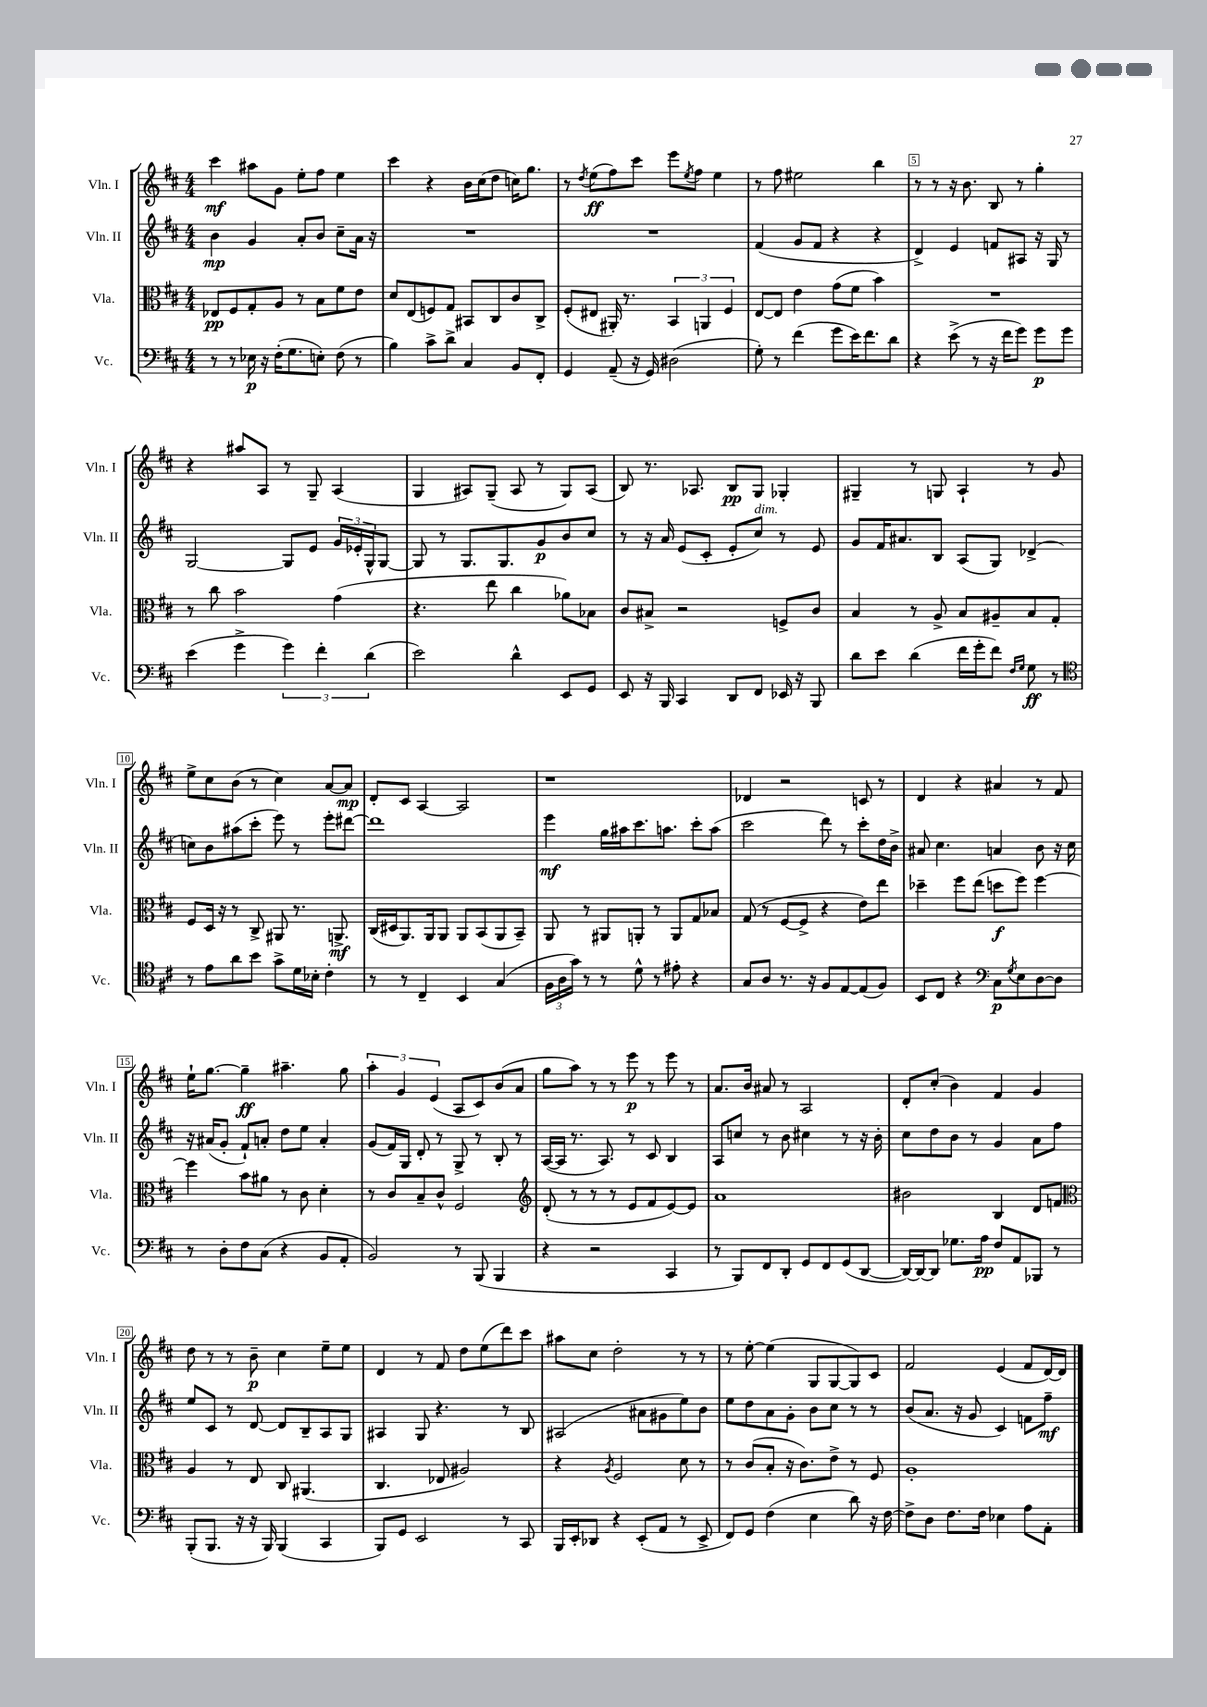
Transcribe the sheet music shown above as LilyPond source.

<<
\new StaffGroup <<
\new Staff = "s0" \with { instrumentName = "Vln. I" shortInstrumentName = "Vln. I" } {
    \clef treble \key d \major \numericTimeSignature \time 4/4
    cis'''4\mf ais''8 g'8 e''8-. fis''8 e''4 |
    cis'''4 r4 b'16 cis''16( d''8 c''16) g''8. |
    r8 \acciaccatura { d''8 } e''8\ff( fis''8) cis'''8 e'''8 \acciaccatura { e''8 } fis''8 e''4 |
    r8 fis''8 eis''2 b''4 |
    r8 r8 r16 b'8. b8 r8 g''4-. |
    r4 ais''8 a8 r8 g8-- a4( |
    g4 ais8) g8--( ais8 r8 g8) ais8( |
    b8) r8. aes8. b8\pp g8 ges4-. |
    gis4-- r8 g8 a4-! r8 g'8 |
    e''8-> cis''8 b'8( r8 cis''4) a'8~ a'8\mp |
    d'8-. cis'8 a4~ a2 |
    r1 |
    des'4 r2 c'8 r8 |
    d'4 r4 ais'4 r8 fis'8 |
    e''16-! g''8.~ g''4--\ff ais''4.-- g''8 |
    \tuplet 3/2 { a''4-. g'4 e'4( } a8 cis'8) b'8( a'8 |
    g''8 a''8) r8 r8 e'''8\p r8 e'''8 r8 |
    a'8. b'16 ais'8 r8 a2 |
    d'8-. cis''8-.( b'4) fis'4 g'4 |
    d''8 r8 r8 b'8--\p cis''4 e''8-- e''8 |
    d'4 r8 fis'8 d''8 e''8( d'''8) cis'''8 |
    ais''8 cis''8 d''2-. r8 r8 |
    r8 e''8~-. e''4( g8 g8~ g8) cis'8 |
    fis'2 e'4( fis'8 d'16~) d'16 \bar "|." |
}
\new Staff = "s1" \with { instrumentName = "Vln. II" shortInstrumentName = "Vln. II" } {
    \clef treble \key d \major \numericTimeSignature \time 4/4
    b'4\mp g'4 a'8-. b'8 cis''8-- a'16 r16 |
    R1 |
    R1 |
    fis'4( g'8 fis'8 r4 r4 |
    d'4->) e'4 f'8 ais8 r16 g16 r8 |
    g2~ g8 e'8 \tuplet 3/2 { g'16 ees'16-. g16-^ } g8~ |
    g8 r8 g8. g8. g'8\p b'8 cis''8 |
    r8 r16 a'16 e'8( cis'8-. e'8-. cis''8^\markup { \italic "dim." }) r8 e'8 |
    g'8 fis'16 ais'8. b8 a8( g8) des'4->( |
    c''8) b'8 ais''8( cis'''8-. e'''8) r8 e'''8-. dis'''8~ |
    dis'''1 |
    e'''4\mf g''16 ais''16 cis'''8. a''8. cis'''8-. a''8( |
    cis'''2 d'''8) r8 cis'''8-. d''16 b'16-> |
    ais'8 cis''4. a'4 b'8 r16 cis''16 |
    r16 ais'16( g'8-. fis'8-!) a'8-. d''8 e''8 a'4-. |
    g'8( fis'16) g16 d'8-. r8 g8-> r8 b8-. r8 |
    a16~( a16 r8. a8.) r8 cis'8 b4 |
    a8 c''8 r8 b'8 cis''4 r8 r16 b'16-. |
    cis''8 d''8 b'8 r8 g'4 a'8 fis''8 |
    e''8 cis'8 r8 d'8~ d'8 b8-- a8 g8 |
    ais4 g8 r4. r8 b8 |
    ais2( ais'8 gis'8 e''8) b'8 |
    e''8 d''8 a'8 g'8-. b'8 cis''8 r8 r8 |
    b'8( a'8. r16 g'8 cis'4) f'8 fis''8--\mf \bar "|." |
}
\new Staff = "s2" \with { instrumentName = "Vla." shortInstrumentName = "Vla." } {
    \clef alto \key d \major \numericTimeSignature \time 4/4
    ees8\pp fis8 g8-. a8 r8 b8 fis'8 e'8 |
    d'8 e8( f8) g8 bis,8 cis8 cis'8 cis8-> |
    fis8-.( eis8 ais,16-.) r8. \tuplet 3/2 { b,4 a,4 fis4 } |
    e8~ e8 e'4 g'8( fis'8 b'4) |
    R1 |
    r8 cis''8 b'2 g'4( |
    r4. e''8 cis''4 aes'8) bes8 |
    cis'8 bis8-> r2 f8-> cis'8 |
    b4 r8 a8-> b8 ais8-- b8 g8-. |
    fis8 d16 r16 r8 cis8-> ais,8 r8. a,8.->\mf |
    cis16( dis16 a,8.) a,16 a,8 a,8 b,8( a,8 b,8--) |
    a,8 r8 ais,8 a,8-. r8 a,8 g8 bes8 |
    g8( r8 fis8~ fis8-> r4 e'8) e''8 |
    des''4-- fis''8 e''8( d''8\f fis''8) fis''4~ |
    fis''4 b'8 ais'8 r8 cis'8 d'4-. |
    r8 cis'8 b8-- cis'8-^ fis2 |
    \clef treble d'8-.( r8 r8 r8 e'8 fis'8 e'8~) e'8 |
    a'1 |
    bis'2 b4 d'8 f'8 |
    \clef alto a4 r8 e8 cis8 ais,4.( |
    cis4. ees8 ais2) |
    r4 \acciaccatura { a8 } fis2 d'8 r8 |
    r8 cis'8( b8-. r16 cis'8.) e'8-> r8 fis8 |
    a1-. \bar "|." |
}
\new Staff = "s3" \with { instrumentName = "Vc." shortInstrumentName = "Vc." } {
    \clef bass \key d \major \numericTimeSignature \time 4/4
    r8 r8 ees16\p r16 fis16-.( g8. e8-.) fis8( r8 |
    b4) cis'8-> d'8-> cis4 b,8 fis,8-. |
    g,4 a,8--( r16 g,16) dis2( |
    g8-.) r8 fis'4( g'8 e'16) fis'8. d'8 |
    r4 e'8->( r8 r16 fis'16 g'8) g'8\p g'8 |
    e'4( g'4-> \tuplet 3/2 { g'4) fis'4-. d'4( } |
    e'2) d'4-^ e,8 g,8 |
    e,8 r16 b,,16 cis,4 d,8 fis,8 ees,16 r16 b,,8 |
    d'8 e'8 d'4( fis'16 g'16-. fis'8) \grace { fis16 g16 } g8\ff r8 |
    \clef tenor r8 e'8 a'8 b'8 g'8-> d'16 bes16-. cis'4-. |
    r8 r8 cis4-- b,4 g4( |
    \tuplet 3/2 { fis16 a16 g'16) } r8 r8 d'8-^ r8 eis'8-. r4 |
    g8 a8 r8. r16 fis8 e8~ e8( fis8) |
    b,8 cis8 r4 \clef bass cis8\p \acciaccatura { g8 } e8 d8~ d8 |
    r8 d8-. fis8 cis8( r4 b,8 a,8-. |
    b,2) r8 b,,8( b,,4 |
    r4 r2 cis,4 |
    r8 b,,8) fis,8 d,8-. g,8 fis,8 g,8( d,8~ |
    d,16~) d,16~ d,8 ges8. a16\pp fis8 a,8 bes,,8 r8 |
    b,,8-.( b,,8. r16 r16 b,,16) b,,4( cis,4 |
    b,,8) g,8 e,2 r8 cis,8 |
    b,,16 e,16-. des,8 r4 e,8-.( a,8 r8 e,8-> |
    fis,8) g,8 fis4( e4 d'8) r16 fis16~ |
    fis8-> d8 fis8. fis16 ees4 a8 a,8-. \bar "|." |
}
>>
>>
\layout { \context { \Score \override BarNumber.break-visibility = ##(#f #t #t) barNumberVisibility = #(every-nth-bar-number-visible 5) \override BarNumber.stencil = #(make-stencil-boxer 0.1 0.3 ly:text-interface::print) } }
